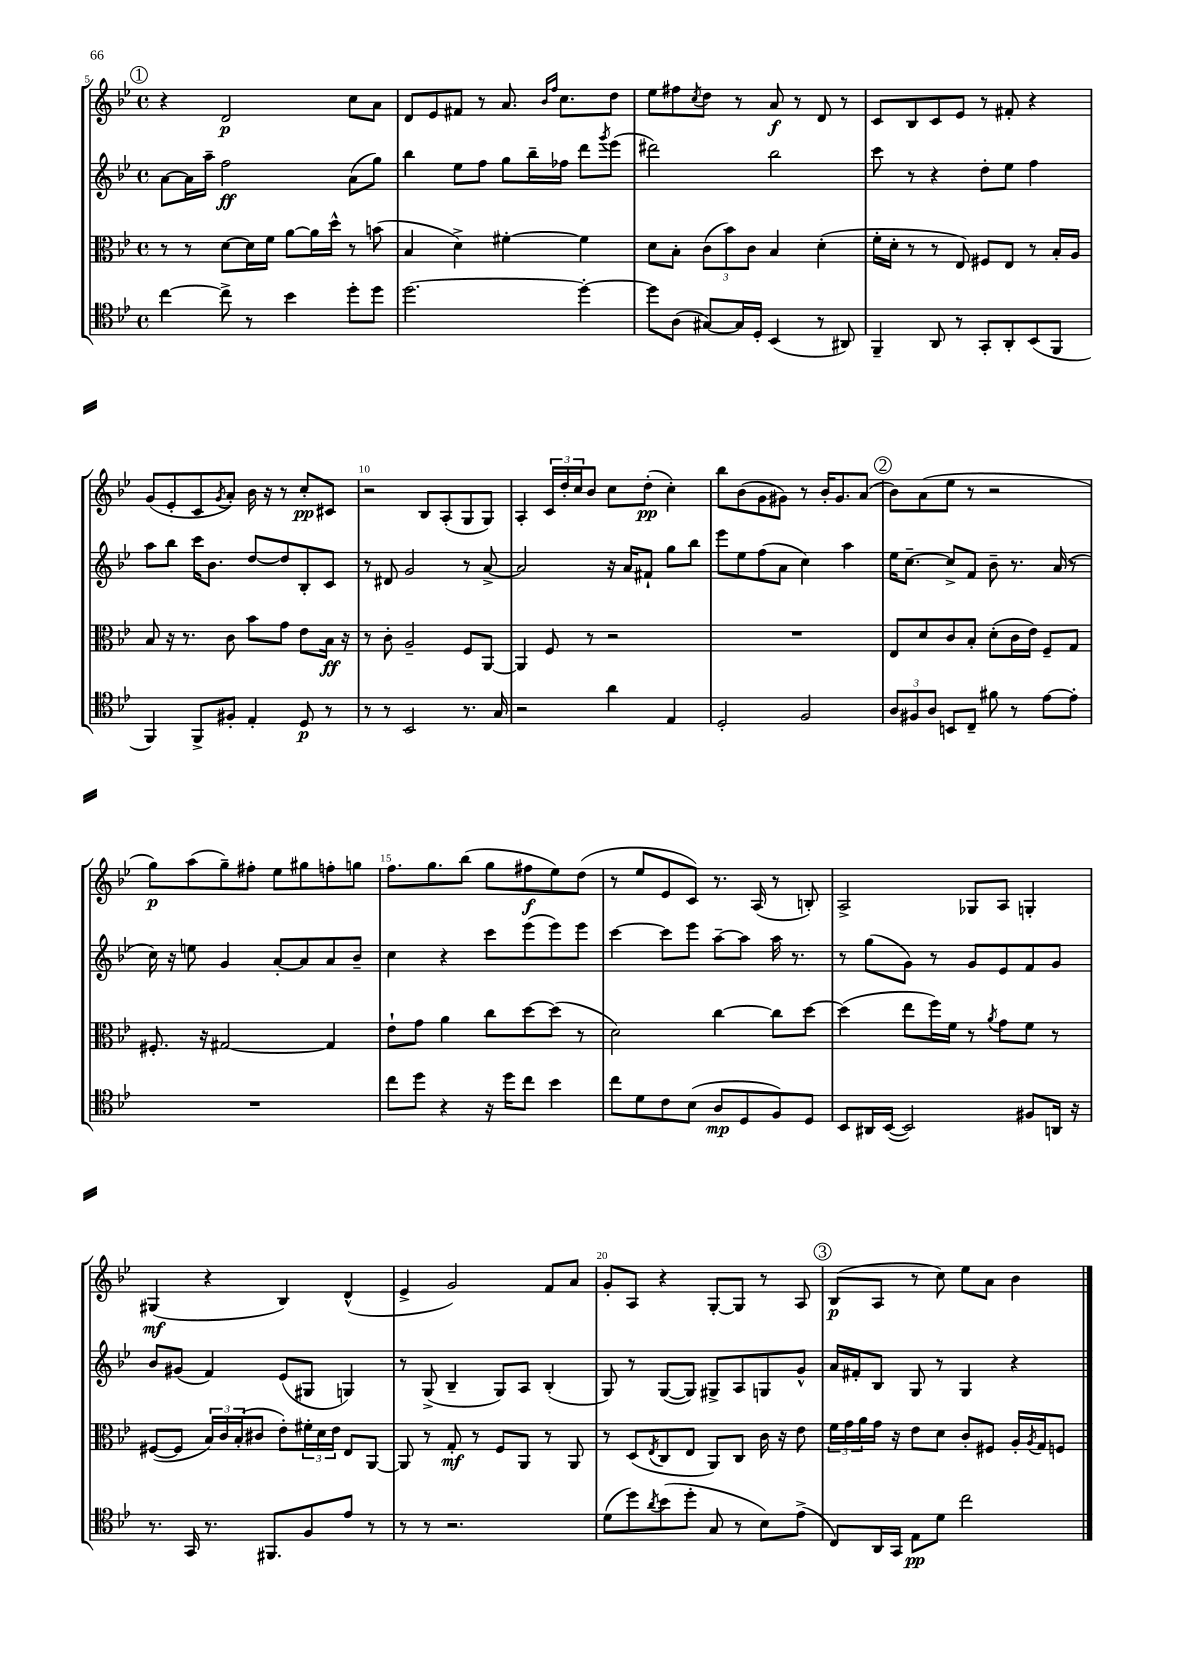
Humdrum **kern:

**kern	**kern	**kern	**kern
*staff4	*staff3	*staff2	*staff1
*clefC4	*clefC3	*clefG2	*clefG2
*k[b-e-]	*k[b-e-]	*k[b-e-]	*k[b-e-]
*M4/4	*M4/4	*M4/4	*M4/4
*met(c)	*met(c)	*met(c)	*met(c)
[4cc	8r	[8a	4r
.	8r	16a]	.
.	.	16aa~	.
8cc^]	[8d	2ff	2d
8r	16d]	.	.
.	16f	.	.
4b-	[8a	.	.
.	16a]	.	.
.	16dd^^	.	.
8dd'	8r	(8a	8cc
8dd	(8b	8gg)	8a
=	=	=	=
[2.dd	4B-	4bb-	8d
.	.	.	8e-
.	4d^)	8ee-	8f#
.	.	8ff	8r
.	[4f#'	8gg	8.a
.	.	16bb-~	.
.	.	.	16qqb-
.	.	.	16qqff
.	.	16ff-	8.cc
4dd'_	4f#]	8ddd	.
.	.	8qggg	.
.	.	(8eee-	8dd
=	=	=	=
8dd]	8d	2ddd#)	8ee-
(8A	8B-'	.	8ff#
.	.	.	8qcc
[8G#)	(12c	.	8dd
.	12b-)	.	.
16G#]	.	.	8r
.	12c	.	.
16D'	.	.	.
(4BB-	4B-	2bb-	8a
.	.	.	8r
8r	(4d'	.	8d
8AA#)	.	.	8r
=	=	=	=
4FF~	16f'	8ccc	8c
.	16d'	.	.
.	8r	8r	8B-
8AA	8r	4r	8c
8r	8E-)	.	8e-
8GG'	8F#	8dd'	8r
8AA'	8E-	8ee-	8f#'
(8BB-	8r	4ff	4r
8FF	16B-'	.	.
.	16A	.	.
=	=	=	=
4FF)	8B-	8aa	(8g
.	16r	8bb-	8e-'
.	8.r	.	.
8FF^	.	16ccc	8c
.	.	8.b-	.
.	.	.	8qg
8F#'	8c	.	8a')
4E-'	8b-	[8dd	16b-
.	.	.	16r
.	8g	8dd]	8r
8D	8e-	8B-'	8cc'
8r	16B-	8c	8c#
.	16r	.	.
=	=	=	=
8r	8r	8r	2r
8r	8c'	8d#	.
2BB-	2A~	2g	.
.	.	.	8B-
.	.	.	(8A'
8.r	8F	8r	8G
.	[8AA	[8a^	8G)
16G	.	.	.
=	=	=	=
2r	4AA]	2a]	4A'
.	8F	.	24c
.	.	.	24dd'
.	.	.	24cc
.	8r	.	8b-
4a	2r	16r	8cc
.	.	16a	.
.	.	8f#`	(8dd'
4E-	.	8gg	4cc')
.	.	8bb-	.
=	=	=	=
2D'	1r	8eee-	8bb-
.	.	8ee-	(8b-
.	.	(8ff	8g
.	.	8a	8g#)
2F	.	4cc)	8r
.	.	.	16b-'
.	.	.	8.g#
.	.	4aa	.
.	.	.	(8a
=	=	=	=
12A	8E-	16ee-	8b-)
.	.	[8.cc~	.
12F#	.	.	.
.	8d	.	(8a
12A	.	.	.
8BB	8c	8cc^]	8ee-
8C~	8B-'	8f	8r
8f#	(8d'	8b-~	2r
8r	16c	8.r	.
.	16e-)	.	.
[8e-	8F~	.	.
.	.	(16a	.
8e-']	8G	8r	.
=	=	=	=
1r	8.F#'	16cc)	8gg)
.	.	16r	.
.	.	8ee	(8aa
.	16r	.	.
.	[2G#	4g	8gg~)
.	.	.	8ff#'
.	.	[8a'	8ee-
.	.	8a]	8gg#
.	4G#]	8a	8ff'
.	.	8b-~	8gg
=	=	=	=
8cc	8e-`	4cc	8.ff
8dd	8g	.	.
.	.	.	8.gg
4r	4a	4r	.
.	.	.	(8bb-
16r	8cc	8ccc	8gg
16dd	.	.	.
8cc	[8dd	(8eee-	8ff#
4b-	(8dd]	8eee-)	8ee-)
.	8r	8eee-	(8dd
=	=	=	=
8cc	2d)	[4ccc	8r
8d	.	.	8ee-
8c	.	8ccc]	8e-
(8B-	.	8eee-	8c)
8A	[4cc	[8aa~	8.r
8D	.	8aa]	.
.	.	.	(16A
8F)	8cc]	16aa	8r
.	.	8.r	.
8D	[8dd	.	8B')
=	=	=	=
8BB-	(4dd]	8r	2A^
16AA#	.	(8gg	.
([16BB-	.	.	.
2BB-])	8ee-	8g)	.
.	16ff)	8r	.
.	16f	.	.
.	8r	8g	8G-
.	8qa	.	.
.	8g	8e-	8A
8F#	8f	8f	4G'
16AA	8r	8g	.
16r	.	.	.
=	=	=	=
8.r	([8F#	8b-	(4G#
.	8F#]	(8g#	.
16GG	.	.	.
8.r	24B-)	4f)	4r
.	24c	.	.
.	(24B-'	.	.
.	8c#	.	.
8.FF#	.	.	.
.	8e-')	(8e-	4B-)
8F	24f#'	8G#	.
.	24d	.	.
.	24e-	.	.
8e-	8E-	4G)	(4d^^
8r	[8AA	.	.
=	=	=	=
8r	8AA]	8r	4e-^
8r	8r	(8G^	.
2.r	8G'	4B-~	2g)
.	8r	.	.
.	8F	8G)	.
.	8AA	8A	.
.	8r	(4B-'	8f
.	8AA	.	8a
=	=	=	=
(8d	8r	8G)	8g'
8dd)	(8D	8r	8A
8qa	8qE-	.	.
(8b-	8C	([8G	4r
8dd'	8E-	8G])	.
8G	8AA)	8G#^	[8G'
8r	8C	8A	8G]
8B-)	16c	8G	8r
.	16r	.	.
(8e-^	8e-	8g^^	8A
=	=	=	=
8C)	24f	16a	(8B-
.	24g	.	.
.	.	16f#'	.
.	24a	.	.
16AA	16g	8B-	8A
16GG	16r	.	.
8E-	8e-	8G	8r
8d	8d	8r	8cc)
2cc	8c'	4G	8ee-
.	8F#	.	8a
.	16A'	4r	4b-
.	8qA	.	.
.	16G	.	.
.	8F	.	.
==	==	==	==
*-	*-	*-	*-
